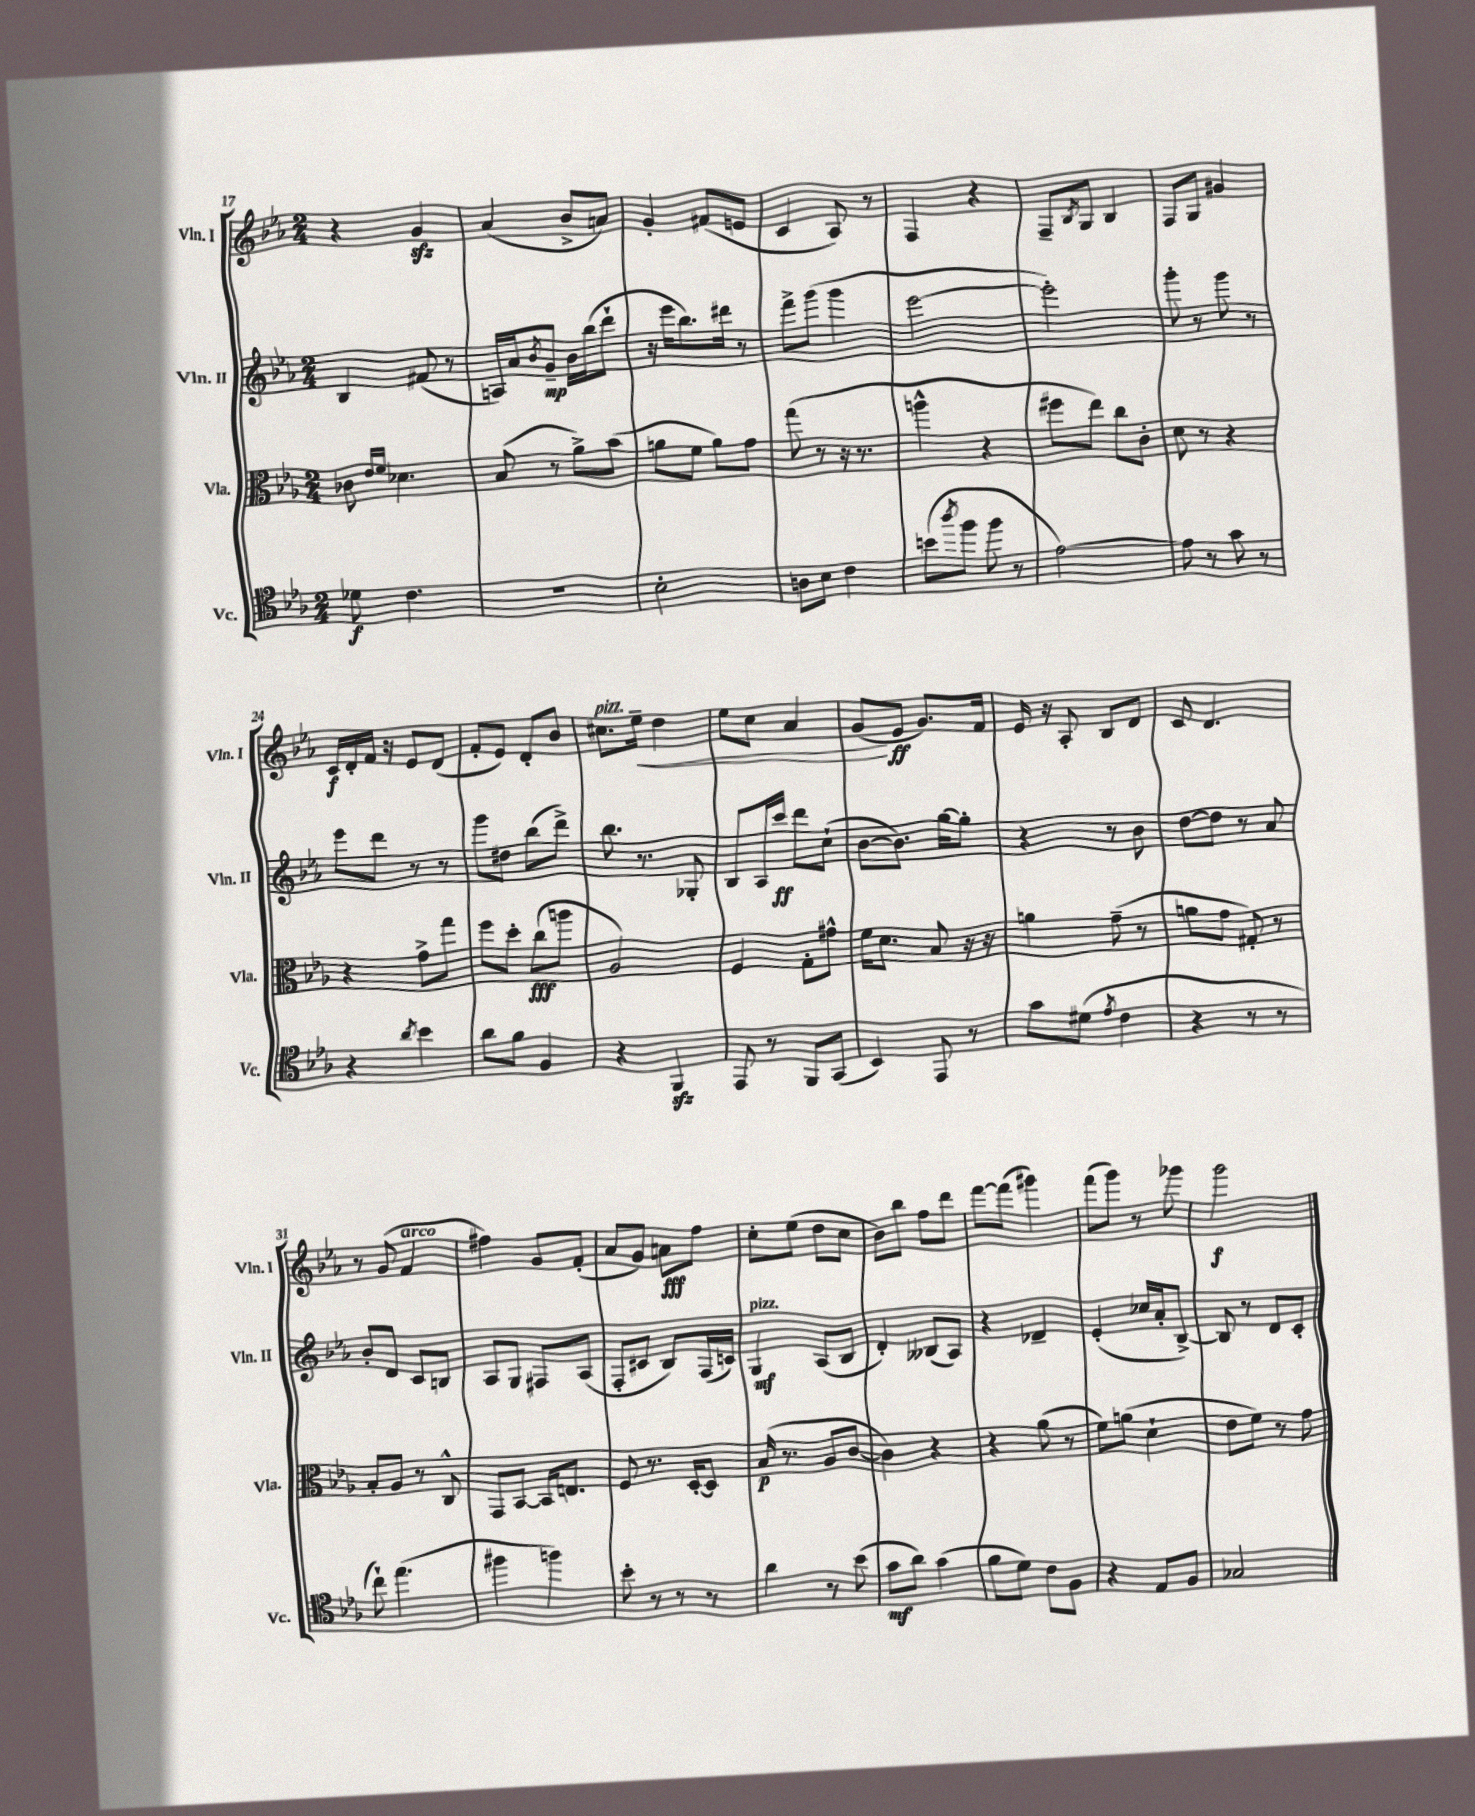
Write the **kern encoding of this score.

**kern	**kern	**kern	**kern
*staff4	*staff3	*staff2	*staff1
*clefC4	*clefC3	*clefG2	*clefG2
*k[b-e-a-]	*k[b-e-a-]	*k[b-e-a-]	*k[b-e-a-]
*M2/4	*M2/4	*M2/4	*M2/4
8d-	8c-	4B-	4r
.	16qqe-	.	.
.	16qqf	.	.
4.c	4.d-	.	.
.	.	(8f#	4g
.	.	8r	.
=	=	=	=
2r	(8B-	16A)	(4a-
.	.	16a-	.
.	.	8qb-	.
.	8r	8g~	.
.	8a-^)	16b-	8b-^
.	.	(16bb-	.
.	(8b-	8ddd`	8a)
=	=	=	=
2B-'	8a	16r	4g'
.	.	16eee-	.
.	8f	8.bb-)	.
.	8a)	.	(8f#
.	.	16ddd#	.
.	8g	8r	8e
=	=	=	=
8A	(8gg	8fff^	4c
8B-	8r	(8ggg	.
4c	16r	4ggg	8A-)
.	8.r	.	.
.	.	.	8r
=	=	=	=
(8b	4aa^^	[2eee-	4F
8qaa-	.	.	.
8ff	.	.	.
8ff	4r	.	4r
8r	.	.	.
=	=	=	=
[2e-)	8ff#	2eee-'])	8F~
.	.	.	8qB-
.	8ee-)	.	8G
.	8cc	.	4B-
.	8c'	.	.
=	=	=	=
8e-]	8d	8ggg'	8F
8r	8r	8r	8G
8g	4r	8ggg	4g#
8r	.	8r	.
=	=	=	=
4r	4r	8eee-	16c
.	.	.	16d'
.	.	8ddd	16f
.	.	.	16r
8qa-	.	.	.
4b-	8g^	8r	8e-
.	8gg	8r	(8d
=	=	=	=
8a-	8ff	8ggg	8f'
8f	8dd'	8dd#	8e-)
4F	(8cc	(8bb-	8d'
.	8aa	8ddd^)	8b-
=	=	=	=
4r	2A-)	8.bb-	8.cc#
.	.	8.r	16ee-~
4FF	.	.	4dd
.	.	8G-'	.
=	=	=	=
8EE-	4F	8B-	8ee-
8r	.	16A-	8cc
.	.	16ccc	.
8FF	8G'	8ddd	4a-
(8GG	8g#^^	(8cc`	.
=	=	=	=
4BB-)	16f	[8b-	(8g
.	8.d	.	.
.	.	8.b-])	8e-
8EE-	8B-	.	8.g)
.	.	[16gg	.
8r	16r	8gg']	.
.	16r	.	16f
=	=	=	=
8g	4a	4r	16e-
.	.	.	16r
(8d#	.	.	8A-'
8qe-	.	.	.
4c	(8g~	8r	8B-
.	8r	8b-	8d
=	=	=	=
4r	8a	[8dd	8c
.	8g	8dd]	4.d
8r	8G#')	8r	.
8r	8r	8a-	.
=	=	=	=
8cc`)	8B-'	8b-'	8r
(4.ee-	8A-	8d	(8g
.	8r	8c	4f
.	8C^^	8B	.
=	=	=	=
4ff#	8GG	8A-	4ff#)
.	[8BB-	8G	.
4ff)	16BB-]	8F#	8g
.	8.E	.	.
.	.	(8A-	(8f'
=	=	=	=
8b-'	8F	8F'	8a-
8r	8.r	8c#	8g)
8r	.	8B-)	8a
.	[16D'	.	.
8r	8D]	(16F	8ff
.	.	16c)	.
=	=	=	=
4a-	(16B-	4G	8cc'
.	8.r	.	.
.	.	.	(8ee-
8r	8A-	(8A-	8dd
(8b-	[8c	8B-	8cc
=	=	=	=
8g	4c])	4d')	8b-)
8a-)	.	.	8bb-
(4g	4r	(8B--	8ff
.	.	8A-)	8ddd
=	=	=	=
8f	4r	4r	[8fff
8d)	.	.	(8fff]
8c	(8a-	4d-~	4ggg#)
8F	8r	.	.
=	=	=	=
4r	8f)	(4e-'	(8fff
.	(8a	.	8ggg)
8E-	4d`	16cc-	8r
.	.	16a-'	.
8F	.	[8B-^)	8ggg-
=	=	=	=
2G-	8e-	8B-]	2ggg
.	8f)	8r	.
.	8r	8d	.
.	8g	8c'	.
==	==	==	==
*-	*-	*-	*-
